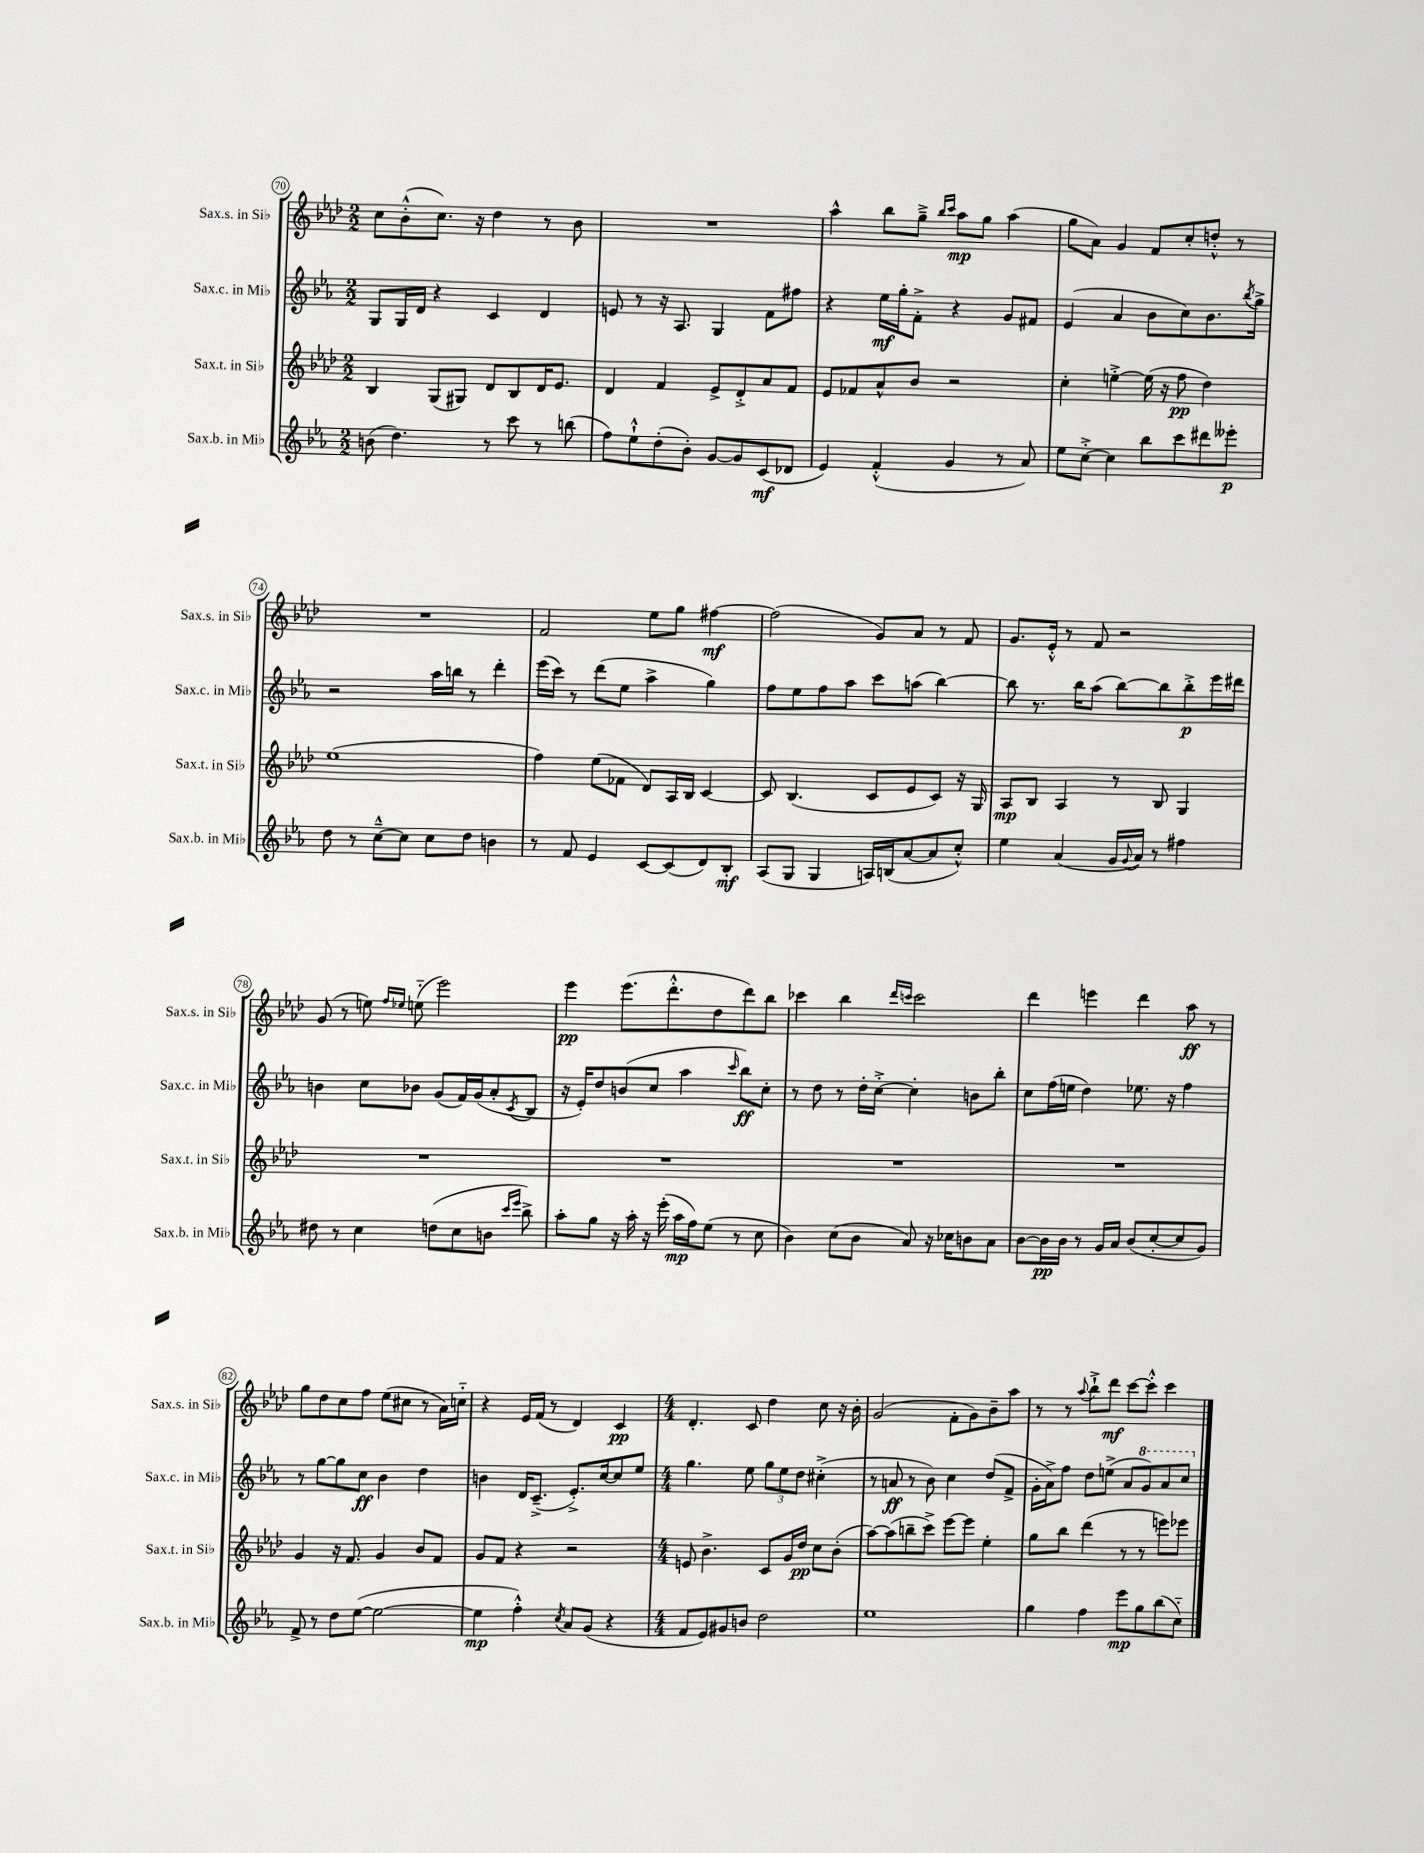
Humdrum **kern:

**kern	**kern	**kern	**kern
*staff4	*staff3	*staff2	*staff1
*clefG2	*clefG2	*clefG2	*clefG2
*k[b-e-a-]	*k[b-e-a-d-]	*k[b-e-a-]	*k[b-e-a-d-]
*M2/2	*M2/2	*M2/2	*M2/2
(8b	4B-	8G	8cc
4.dd)	.	16G	(8b-'^^
.	.	16d	.
.	(8G	4r	8.cc)
.	8G#)	.	.
.	.	.	16r
8r	8d-	4c	4dd-
8ccc	8B-	.	.
8r	16d-	4d	8r
.	8.e-	.	.
(8bb	.	.	8b-
=	=	=	=
8ff)	4d-	8e	1r
8ee-`^^	.	8r	.
(8dd'	4f	16r	.
.	.	8.A-	.
8b-')	.	.	.
[8g	8e-^	4G	.
8g]	8d-'^	.	.
(8c	8a-	8f	.
8d-	8f	8ff#	.
=	=	=	=
4e-)	8e-	4r	4aa-^^
.	8f-	.	.
(4f'^^	8a-^^	16ee-	8bb-
.	.	16gg'	.
.	8b-	8f'^	8gg~^
.	.	.	16qqbb-
.	.	.	16qqccc
4g	2r	4r	8aa-
.	.	.	8gg
8r	.	8g	(4aa-
8a-)	.	8f#	.
=	=	=	=
8ee-	4cc'	(4e-	8gg
[8cc'^	.	.	8a-)
4cc]	[4ee'^	4a-	4g
8bb-	(16ee]	8b-	8f
.	16r	.	.
8ccc	8ff	8cc)	8cc'
8ddd#	4dd-)	8.b-	8dd'^^
8eee--'	.	.	8r
.	.	8qbb-	.
.	.	16gg^	.
=	=	=	=
8dd	(1ee-	2r	1r
8r	.	.	.
[8cc~^^	.	.	.
8cc]	.	.	.
8cc	.	16aa-	.
.	.	16bb	.
8dd	.	8r	.
4b	.	4ddd'	.
=	=	=	=
8r	4ff)	(16eee-	2f
.	.	16ccc)	.
8f	.	8r	.
4e-	(8ee-	(8ddd	.
.	8f-	8ee-	.
[8c	8d-)	4aa-^	8ee-
(8c]	16A-	.	8gg
.	16B-	.	.
8d)	[4c	4gg)	[4ff#
8B-'	.	.	.
=	=	=	=
(8A-	8c]	8ff	(2ff#]
8G	(4.B-	8ee-	.
4G	.	8ff	.
.	.	8aa-	.
16A)	8c	8ccc	8g)
(16B	.	.	.
[8a-	8e-	(8aa	8a-
8a-]	8c)	[4bb-)	8r
8cc'^^)	16r	.	8f
.	16G	.	.
=	=	=	=
4ee-	8A-	8bb-]	8.g
.	8B-	8.r	.
.	.	.	16e-'^^
(4a-	4A-	.	8r
.	.	16bb-	.
.	.	(8aa-	8f
16g	8r	[8bb-)	2r
8qqg	.	.	.
16a-)	.	.	.
8r	8B-	8bb-]	.
4ff#	4G	8bb-'^	.
.	.	16eee-	.
.	.	16ddd#	.
=	=	=	=
8dd#	1r	4b	(8g
8r	.	.	8r
4cc	.	8cc	8ee)
.	.	.	16qqff
.	.	.	16qqee-
.	.	8b-	(8ee'~
(8dd	.	(8g	2eee-)
8cc	.	16f)	.
.	.	(16g	.
8b	.	8a-'	.
16qqccc	.	.	.
16qqeee-	.	8qc	.
8bb-^)	.	8B-	.
=	=	=	=
8aa-'	1r	16r	4eee-
.	.	16e-')	.
8gg	.	8dd	.
16r	.	(8b	(8.eee-
16aa-'	.	.	.
16r	.	8cc	.
(16eee-'	.	.	8.ddd-'^^
16aa-	.	4aa-	.
16ff)	.	.	.
(8ee-	.	.	8dd-
.	.	16qqccc	.
8r	.	8bb-)	8ddd-)
8cc	.	8cc'	8bb-
=	=	=	=
4b-)	1r	8r	4ccc-
.	.	8dd	.
(8cc	.	8r	4bb-
8b-	.	16dd'	.
.	.	[16cc'^	.
.	.	.	16qqddd-
.	.	.	16qqccc
8a-)	.	4cc']	2ccc
16r	.	.	.
16cc-	.	.	.
8b	.	8b	.
8a-	.	8bb-'	.
=	=	=	=
[8b-	1r	8cc	4ddd-
16b-]	.	(16ff	.
16b-	.	16ee	.
8r	.	4dd)	4eee
16g	.	.	.
16a-	.	.	.
(8b-	.	8.ee-	4ddd-
[8cc'	.	.	.
.	.	16r	.
8cc]	.	4ff	8aa-
8g)	.	.	8r
=	=	=	=
8f^	4g	8r	8gg
8r	.	[8gg	8dd-
8dd	16r	8gg]	8cc
.	8.f	.	.
([8ee-	.	8cc	8ff
2ee-_	4g	4b-	(8ee-
.	.	.	8cc#
.	8b-	4dd	8r
.	8f	.	16a-)
.	.	.	16cc'~
=	=	=	=
4ee-]	8g	4b	4r
.	8f	.	.
4ff'^^)	4r	16d	16e-
.	.	(8.c~^	(16f
.	.	.	8r
8qcc	.	.	.
8a-	2r	8.e-'^)	4d-)
(8g	.	.	.
.	.	[16cc	.
4r	.	8cc]	4c
.	.	8ee-	.
=	=	=	=
*M4/4	*M4/4	*M4/4	*M4/4
8f	8e	4.gg	4.d-'
8e-)	4.b-^	.	.
8g#	.	.	.
8b	.	8ee-	8c
2dd	8c	12gg	4dd-
.	.	12ee-	.
.	16g	.	.
.	.	12dd	.
.	16dd-	.	.
.	8cc	(4cc#'^	8cc
.	(8b-'	.	16r
.	.	.	16b-'
=	=	=	=
1ee-	[8aa-)	8r	(2g
.	(8aa-]	8a	.
.	8bb~	8r	.
.	8ccc^)	8b-)	.
.	[8eee-	4cc	8f'
.	8eee-]	.	8g)
.	4ee-'	(8dd	8b-~
.	.	8f^	8aa-
=	=	=	=
4gg	8gg	16g'	8r
.	.	16a-^)	.
.	8bb-	8ff	8r
.	.	.	8qqaa-
4ff	(4ddd-	8dd	8bb-`^
.	.	(8ee^	8ddd-
8eee-	8r	8a-	[8ccc
8gg	8r	8gg)	8ccc'^^]
(8bb-	8eee)	8aa-	4ccc
8cc'~)	8eee-	8ccc	.
==	==	==	==
*-	*-	*-	*-
